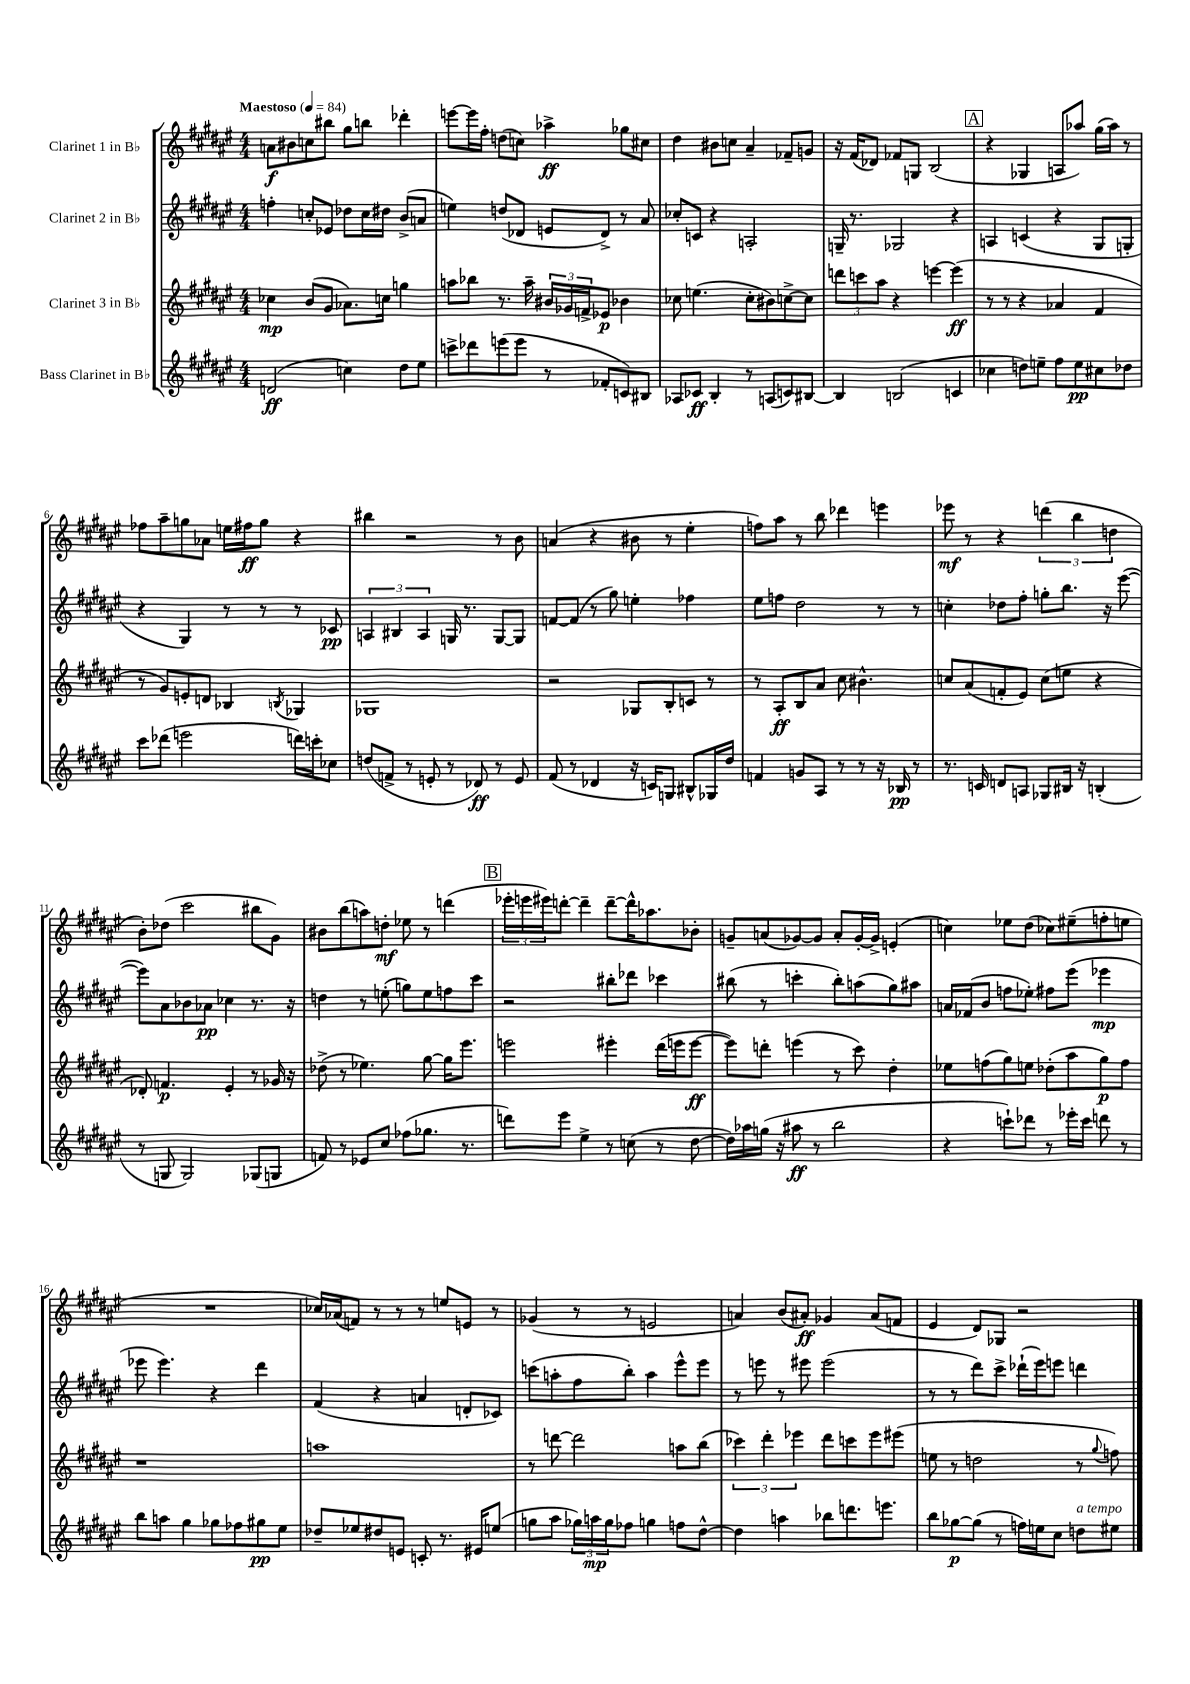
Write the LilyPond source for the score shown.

<<
\new StaffGroup <<
\new Staff = "s0" \with { instrumentName = "Clarinet 1 in Bb" } {
    \clef treble \key fis \major \numericTimeSignature \time 4/4 \tempo "Maestoso" 4 = 84
    a'8\f bis'8 c''8 bis''8 gis''8 b''8 des'''4-. |
    e'''8~ e'''16 fis''16-. d''8( c''8) aes''4->\ff ges''8 cis''8 |
    dis''4 bis'8 c''8 ais'4-- fes'8-- g'8 |
    r16 fis'16( des'8) fes'8 g8 b2( |
    \mark \markup { \box "A" } r4 ges4 a8 aes''8) gis''16( aes''16) r8 |
    fes''8 ais''8-- g''8 aes'8 e''16 fis''16\ff g''8 r4 |
    bis''4 r2 r8 b'8 |
    a'4( r4 bis'8 r8 eis''4-. |
    f''8) ais''8 r8 b''8 des'''4 e'''4 |
    ees'''8\mf r8 r4 \tuplet 3/2 { d'''4( b''4 d''4 } |
    b'8-.) des''8( cis'''2 bis''8 gis'8) |
    bis'8 b''8( a''8) d''8-.\mf ees''8 r8 d'''4( |
    \mark \markup { \box "B" } \tuplet 3/2 { ees'''16-. e'''16 eis'''16) } d'''8~-. d'''4-- d'''8~-- d'''16-^ aes''8. bes'8-. |
    g'8-- a'8( ges'8~) ges'8 a'8-. ges'16~-. ges'16-> e'4-.( |
    c''4) ees''8 dis''8( ces''8) eis''8--( f''8-. e''8 |
    R1 |
    ces''16) aes'16( f'8) r8 r8 r8 e''8 e'8 r8 |
    ges'4( r8 r8 e'2 |
    a'4) b'8( ais'8-.\ff) ges'4 ais'8( f'8 |
    eis'4 dis'8) ges8 r2 \bar "|." |
}
\new Staff = "s1" \with { instrumentName = "Clarinet 2 in Bb" } {
    \clef treble \key fis \major \numericTimeSignature \time 4/4
    f''4-. c''8-. ees'8 des''8 c''16 dis''16 b'8->( a'8 |
    e''4) d''8( des'8 e'8 des'8->) r8 ais'8 |
    ces''8-. c'8 r4 a2-. |
    g16-- r8. ges2 r4 |
    \mark \markup { \box "A" } a4 c'4( r4 gis8 g8-. |
    r4 gis4) r8 r8 r8 ces'8\pp |
    \tuplet 3/2 { a4 bis4 a4 } g16 r8. g8~ g8 |
    f'8~ f'8( r8 gis''8) e''4-. fes''4 |
    eis''8 f''8 dis''2 r8 r8 |
    c''4-. des''8 fis''8-. g''8-. b''8. r16 eis'''8~( |
    eis'''8) ais'8 bes'8 aes'8\pp ces''4 r8. r16 |
    d''4 r8 e''8-.( g''8) e''8 f''8 cis'''8 |
    \mark \markup { \box "B" } r2 bis''8-. des'''8 ces'''4 |
    bis''8( r8 c'''4-. bis''8-.) a''8( gis''8) ais''8 |
    a'16 fes'16( b'8 f''8 ees''8-.) fis''8 eis'''8( ees'''4\mp |
    ees'''8 ees'''4.) r4 dis'''4 |
    fis'4( r4 a'4 d'8-. ces'8) |
    c'''8( a''8-. fis''8 b''8-.) a''4 eis'''8-^ eis'''8 |
    r8 e'''8 r8 eis'''8 eis'''2( |
    r8 r8 dis'''8) cis'''8-> des'''16-!( eis'''16) e'''8 d'''4 \bar "|." |
}
\new Staff = "s2" \with { instrumentName = "Clarinet 3 in Bb" } {
    \clef treble \key fis \major \numericTimeSignature \time 4/4
    ces''4\mp b'8( gis'8 aes'8.) c''16 g''4 |
    a''8 bes''8 r8. a''16-- \tuplet 3/2 { bis'16 ges'16 f'16-> } ees'8\p bes'4 |
    ces''8 e''4.( ces''8-. bis'8) c''8~-> c''8 |
    \tuplet 3/2 { d'''8 c'''8 ais''8 } r4 e'''4~ e'''4\ff( |
    \mark \markup { \box "A" } r8 r8 r4 aes'4 fis'4 |
    r8 gis'8) e'8-. d'8 bes4 \acciaccatura { b8 } ges4 |
    ges1 |
    r2 ges8 b8-. c'8 r8 |
    r8 ais8-.\ff b8 ais'8 cis''8 bis'4.-^ |
    c''8 ais'8( f'8-. eis'8) c''8( e''8 r4 |
    des'8-.) f'4.\p eis'4-. r8 ges'16 r16 |
    des''8->( r8 ees''4.) gis''8~ gis''16 eis'''8. |
    \mark \markup { \box "B" } e'''2 eis'''4-. dis'''16( e'''16 e'''8~\ff |
    e'''8) d'''8-. e'''4( r8 cis'''8) dis''4-. |
    ees''8 f''8( gis''8) e''8 des''8-.( ais''8 gis''8\p) f''8 |
    r1 |
    a''1 |
    r8 d'''8~ d'''2 a''8 b''8( |
    \tuplet 3/2 { ces'''4) dis'''4-. ees'''4 } dis'''8 c'''8 ees'''8 eis'''8( |
    e''8 r8 d''2 r8 \appoggiatura { gis''8 } f''8) \bar "|." |
}
\new Staff = "s3" \with { instrumentName = "Bass Clarinet in Bb" } {
    \clef treble \key fis \major \numericTimeSignature \time 4/4
    d'2\ff( c''4) dis''8 eis''8 |
    c'''8-> des'''8 e'''8( e'''8 r8 fes'8-. c'8) bis8 |
    aes8 ces'8\ff b4-. r8 a8( c'8) bis8~ |
    bis4 b2( c'4 |
    \mark \markup { \box "A" } ces''4 d''8) e''8-- fis''8 e''8\pp cis''8 des''8 |
    cis'''8 des'''8( e'''2 d'''16) c'''16-. ces''8 |
    d''8( f'8-> r8 e'8-. r8 des'8\ff) r8 e'8 |
    fis'8( r8 des'4 r16 c'16) g8 bis8-^ ges16 dis''16 |
    f'4 g'8 ais8 r8 r8 r16 bes16\pp r8 |
    r8. c'16 d'8 a8 ges8 bis16 r16 b4-.( |
    r8 g8 g2) ges8( g8 |
    f'8) r8 ees'8 cis''8 fes''8( ges''8. r8. |
    \mark \markup { \box "B" } d'''8) eis'''8 eis''4-> r8 c''8( r8 dis''8~ |
    dis''16) aes''16 g''16( r16 ais''8\ff r8 b''2 |
    r4 c'''8-!) des'''8 r8 ees'''16-. c'''16 d'''8 r8 |
    b''8 a''8 gis''4 ges''8 fes''8 gis''8\pp eis''8 |
    des''8-- ees''8 dis''8 e'8 c'8-. r8. eis'16 e''8( |
    g''8 ais''8 \tuplet 3/2 { ges''16) a''16\mp ges''16 } fes''8 g''4 f''8 dis''8~-^ |
    dis''4 a''4 bes''8 d'''8. e'''8. |
    b''8 ges''8~\p ges''8( r8 f''16) e''16 cis''8 d''8^\markup { \italic "a tempo" } eis''8 \bar "|." |
}
>>
>>
